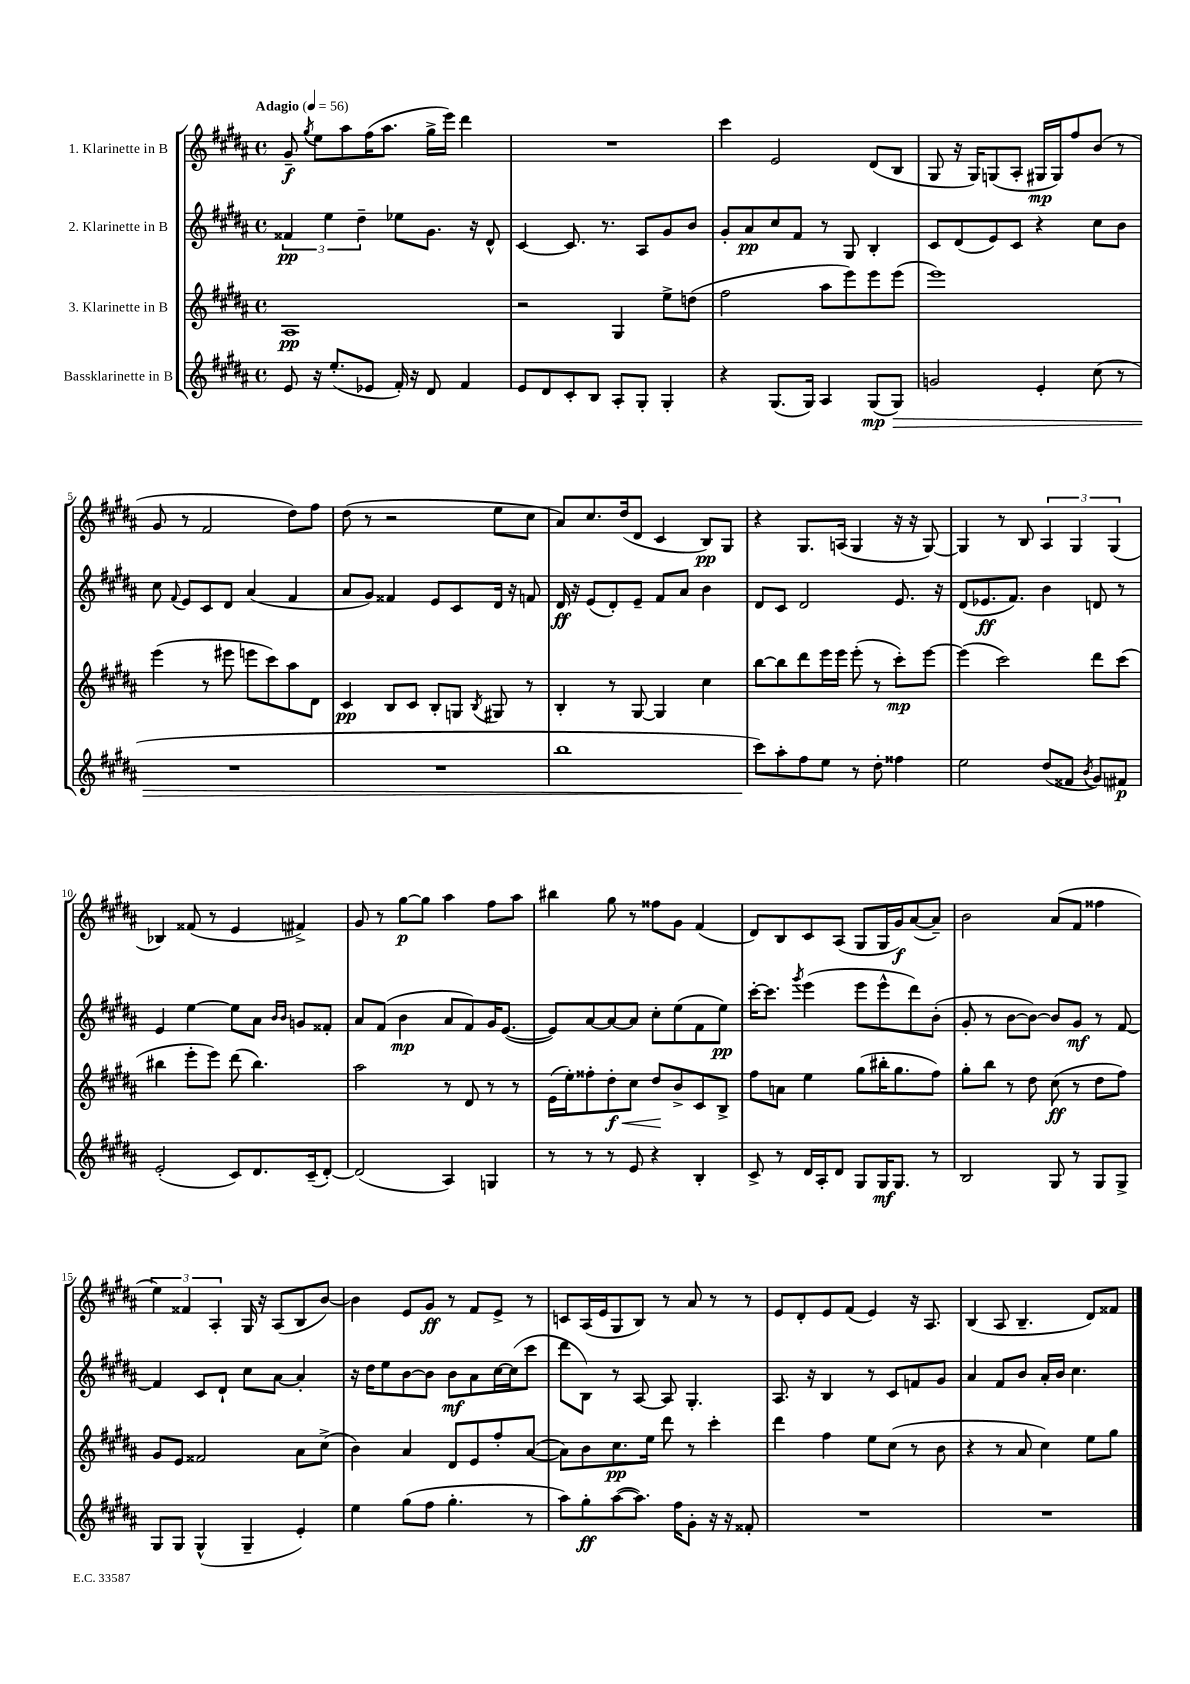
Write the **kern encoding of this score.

**kern	**kern	**kern	**kern
*staff4	*staff3	*staff2	*staff1
*clefG2	*clefG2	*clefG2	*clefG2
*k[f#c#g#d#a#]	*k[f#c#g#d#a#]	*k[f#c#g#d#a#]	*k[f#c#g#d#a#]
*M4/4	*M4/4	*M4/4	*M4/4
*met(c)	*met(c)	*met(c)	*met(c)
*MM56	*MM56	*MM56	*MM56
8e/	1A#	6f##/	8g#~/
.	.	.	8qgg#/
16r	.	.	8ee\L
.	.	6ee\	.
(8.ee'/L	.	.	.
.	.	.	8aa#\
.	.	6dd#~\	.
8e-/J	.	.	(16ff#\K
.	.	.	8.aa#\J
16f#'/)	.	8ee-\L	.
16r	.	.	.
8d#/	.	8.g#\J	16gg#^\LL
.	.	.	16eee\JJ)
4f#/	.	.	4ddd#\
.	.	16r	.
.	.	8d#^^/	.
=	=	=	=
8e/L	2r	[4c#/	1r
8d#/	.	.	.
8c#'/	.	8.c#/]	.
8B/J	.	.	.
.	.	8.r	.
8A#'/L	4G#/	.	.
8G#'/J	.	8A#/L	.
4G#'/	8ee^\L	8g#/	.
.	(8dd\J	8b/J	.
=	=	=	=
4r	2ff#\	8g#'/L	4ccc#\
.	.	8a#/	.
(8.G#/L	.	8cc#/	2e/
.	.	8f#/J	.
16G#/Jk)	.	.	.
4A#/	8aa#\L	8r	.
.	8eee\)	8G#/	.
(8G#/L	8eee\	4B'/	(8d#/L
8G#/J)	(8eee\J	.	8B/J
=	=	=	=
2g/	1eee)	8c#/L	8G#/
.	.	(8d#/	16r
.	.	.	16G#/LK)
.	.	8e/)	(8G/
.	.	8c#/J	8A#'/J
4e'/	.	4r	16G#/LL
.	.	.	16G#/J)
.	.	.	8ff#/
(8cc#\	.	8cc#\L	(8b/J
8r	.	8b\J	8r
=	=	=	=
1r	(4eee\	8cc#\	8g#/
.	.	8qqf#/	.
.	.	8e/L	8r
.	8r	8c#/	2f#/
.	8eee#\	8d#/J	.
.	8eee\L	(4a#/	.
.	8ccc#\)	.	.
.	8aa#\	4f#/	8dd#\L)
.	8d#\J	.	8ff#\J
=	=	=	=
1r	4c#/	8a#/L	(8dd#\
.	.	8g#/J)	8r
.	8B/L	4f##/	2r
.	8c#/J	.	.
.	8B'/L	8e/L	.
.	8G/J	8c#/	.
.	8qB/	.	.
.	8G#/	16d#/Jk	8ee\L
.	.	16r	.
.	8r	8f/	8cc#\J
=	=	=	=
1bb	4B'/	16d#/	8a#/L)
.	.	16r	.
.	.	(8e/L	8.cc#/
.	8r	8d#'/)	.
.	.	.	(16dd#/k
.	[8G#/	8e~/J	8d#/J
.	4G#/]	8f#/L	4c#/
.	.	8a#/J	.
.	4cc#\	4b\	8B/L)
.	.	.	8G#/J
=	=	=	=
8ccc#\L)	[8bb\L	8d#/L	4r
8aa#'\	8bb\]	8c#/J	.
8ff#\	8ddd#\	2d#/	8.G#/L
8ee\J	16eee\L	.	.
.	16eee\JJ	.	(16A/Jk
8r	(8eee'\	.	4G#/
8dd#'\	8r	.	.
4ff##\	8ccc#'\L)	8.e/	16r
.	.	.	16r
.	[8eee\J	.	[8G#/)
.	.	16r	.
=	=	=	=
2ee\	(4eee\]	(8d#/L	4G#/]
.	.	8.e-/	.
.	2ccc#\)	.	8r
.	.	8.f#/J)	.
.	.	.	8B/
(8dd#/L	.	4b\	6A#/
8f##/J	.	.	.
.	.	.	6G#/
8qb/	.	.	.
8g#/L)	8ddd#\L	8d/	.
.	.	.	(6G#/
8f#/J	(8ccc#\J	8r	.
=	=	=	=
(2e'/	4bb#\	4e/	4B-/)
.	8eee'\L	[4ee\	(8f##/
.	8eee\J)	.	8r
8c#/L)	(8ddd#\	8ee\]L	4e/
8.d#/	4.bb#\)	8a#\J	.
.	.	16qqb/LL	.
.	.	16qqb/JJ	.
.	.	8g/L	4f#^/)
(16c#~/k	.	.	.
[8d#'/J)	.	8f##'/J	.
=	=	=	=
(2d#/]	2aa#\	8a#/L	8g#/
.	.	(8f#/J	8r
.	.	4b\	[8gg#\L
.	.	.	8gg#\]J
4A#/)	8r	8a#/L	4aa#\
.	8d#/	8f#/)	.
4G/	8r	16g#/K	8ff#\L
.	.	([8.e/J	.
.	8r	.	8aa#\J
=	=	=	=
8r	(16e\LL	8e/]L)	4bb#\
.	16ee'\J)	.	.
8r	8ff##'\	[8a#/	.
8r	8dd#'\	8a#/_	8gg#\
8e/	8cc#\J	8a#/]J	8r
4r	8dd#/L	8cc#'\L	8ff##\L
.	8b^/	(8ee\	8g#\J
4B'/	8c#/	8f#\	(4f#/
.	8B^/J	8ee\J)	.
=	=	=	=
8c#^/	8ff#\L	[16ccc#'\LK	8d#/L)
.	.	8.ccc#\]J	.
8r	8a\J	.	8B/
.	.	8qggg#/	.
16d#/LL	4ee\	(4eee\	8c#/
16A#'/J	.	.	.
8d#/J	.	.	(8A#/J
8G#/L	(8gg#\L	8eee\L	8G#/L
16G#/K	16bb#'\K	8eee^^\	16G#/L
8.G#/J	8.gg#\	.	16g#/J)
.	.	8ddd#\)	([8a#/
8r	8ff#\J)	(8b'\J	8a#~/]J)
=	=	=	=
2B/	8gg#'\L	8g#'/	2b\
.	8bb\J	8r	.
.	8r	[8b\L	.
.	8dd#\	8b\_J)	.
8G#/	(8cc#\	8b/]L	(8a#/L
8r	8r	8g#/J	8f#/J
8G#/L	8dd#\L	8r	4ff##\
8G#^/J	8ff#\J)	[8f#/	.
=	=	=	=
8G#/L	8g#/L	4f#/]	6ee\)
8G#/J	8e/J	.	.
.	.	.	6f##/
(4G#^^/	2f##/	8c#/L	.
.	.	.	6A#'/
.	.	8d#`/J	.
4G#~/	.	8cc#\L	16G#/
.	.	.	16r
.	.	[8a#\J	(8A#/L
4e'/)	8a#\L	4a#'/]	8B/
.	(8cc#^\J	.	[8b/J)
=	=	=	=
4ee\	4b\)	16r	4b\]
.	.	16dd#\LK	.
.	.	8ee\	.
(8gg#\L	4a#/	[8b\	8e/L
8ff#\J	.	8b\]J	8g#/J
4.gg#'\	8d#/L	8b\L	8r
.	8e/	8a#\	8f#/L
.	8ff#'/	[16cc#\L	8e^/J
.	.	(16cc#\]J	.
8r	([8a#/J	8ccc#\J	8r
=	=	=	=
8aa#\L)	8a#\]L)	8ddd#\L	8c/L
8gg#'\	8b\	8B\J)	(16A#/L
.	.	.	16e/J
([8aa#\	8.cc#\	8r	8G#/
8.aa#\]J)	.	[8A#/	8B/J)
.	16ee\Jk	.	.
.	8ddd#\	8A#/]	8r
16ff#\LK	.	.	.
8g#'\J	8r	4.G#'/	8a#/
16r	4ccc#'\	.	8r
16r	.	.	.
8f##'/	.	.	8r
=	=	=	=
1r	4ddd#\	8.A#/	8e/L
.	.	.	8d#'/
.	.	16r	.
.	4ff#\	4B/	8e/
.	.	.	(8f#/J
.	8ee\L	8r	4e/)
.	(8cc#\J	8c#/L	.
.	8r	8f/	16r
.	.	.	8.A#/
.	8b\	8g#/J	.
=	=	=	=
1r	4r	4a#/	(4B/
.	8r	8f#/L	8A#/
.	8a#/	8b/J	4.B~/
.	4cc#\)	16a#'/LL	.
.	.	16b/JJ	.
.	.	4.cc#\	.
.	8ee\L	.	8d#/L)
.	8gg#\J	.	8f##/J
==	==	==	==
*-	*-	*-	*-
